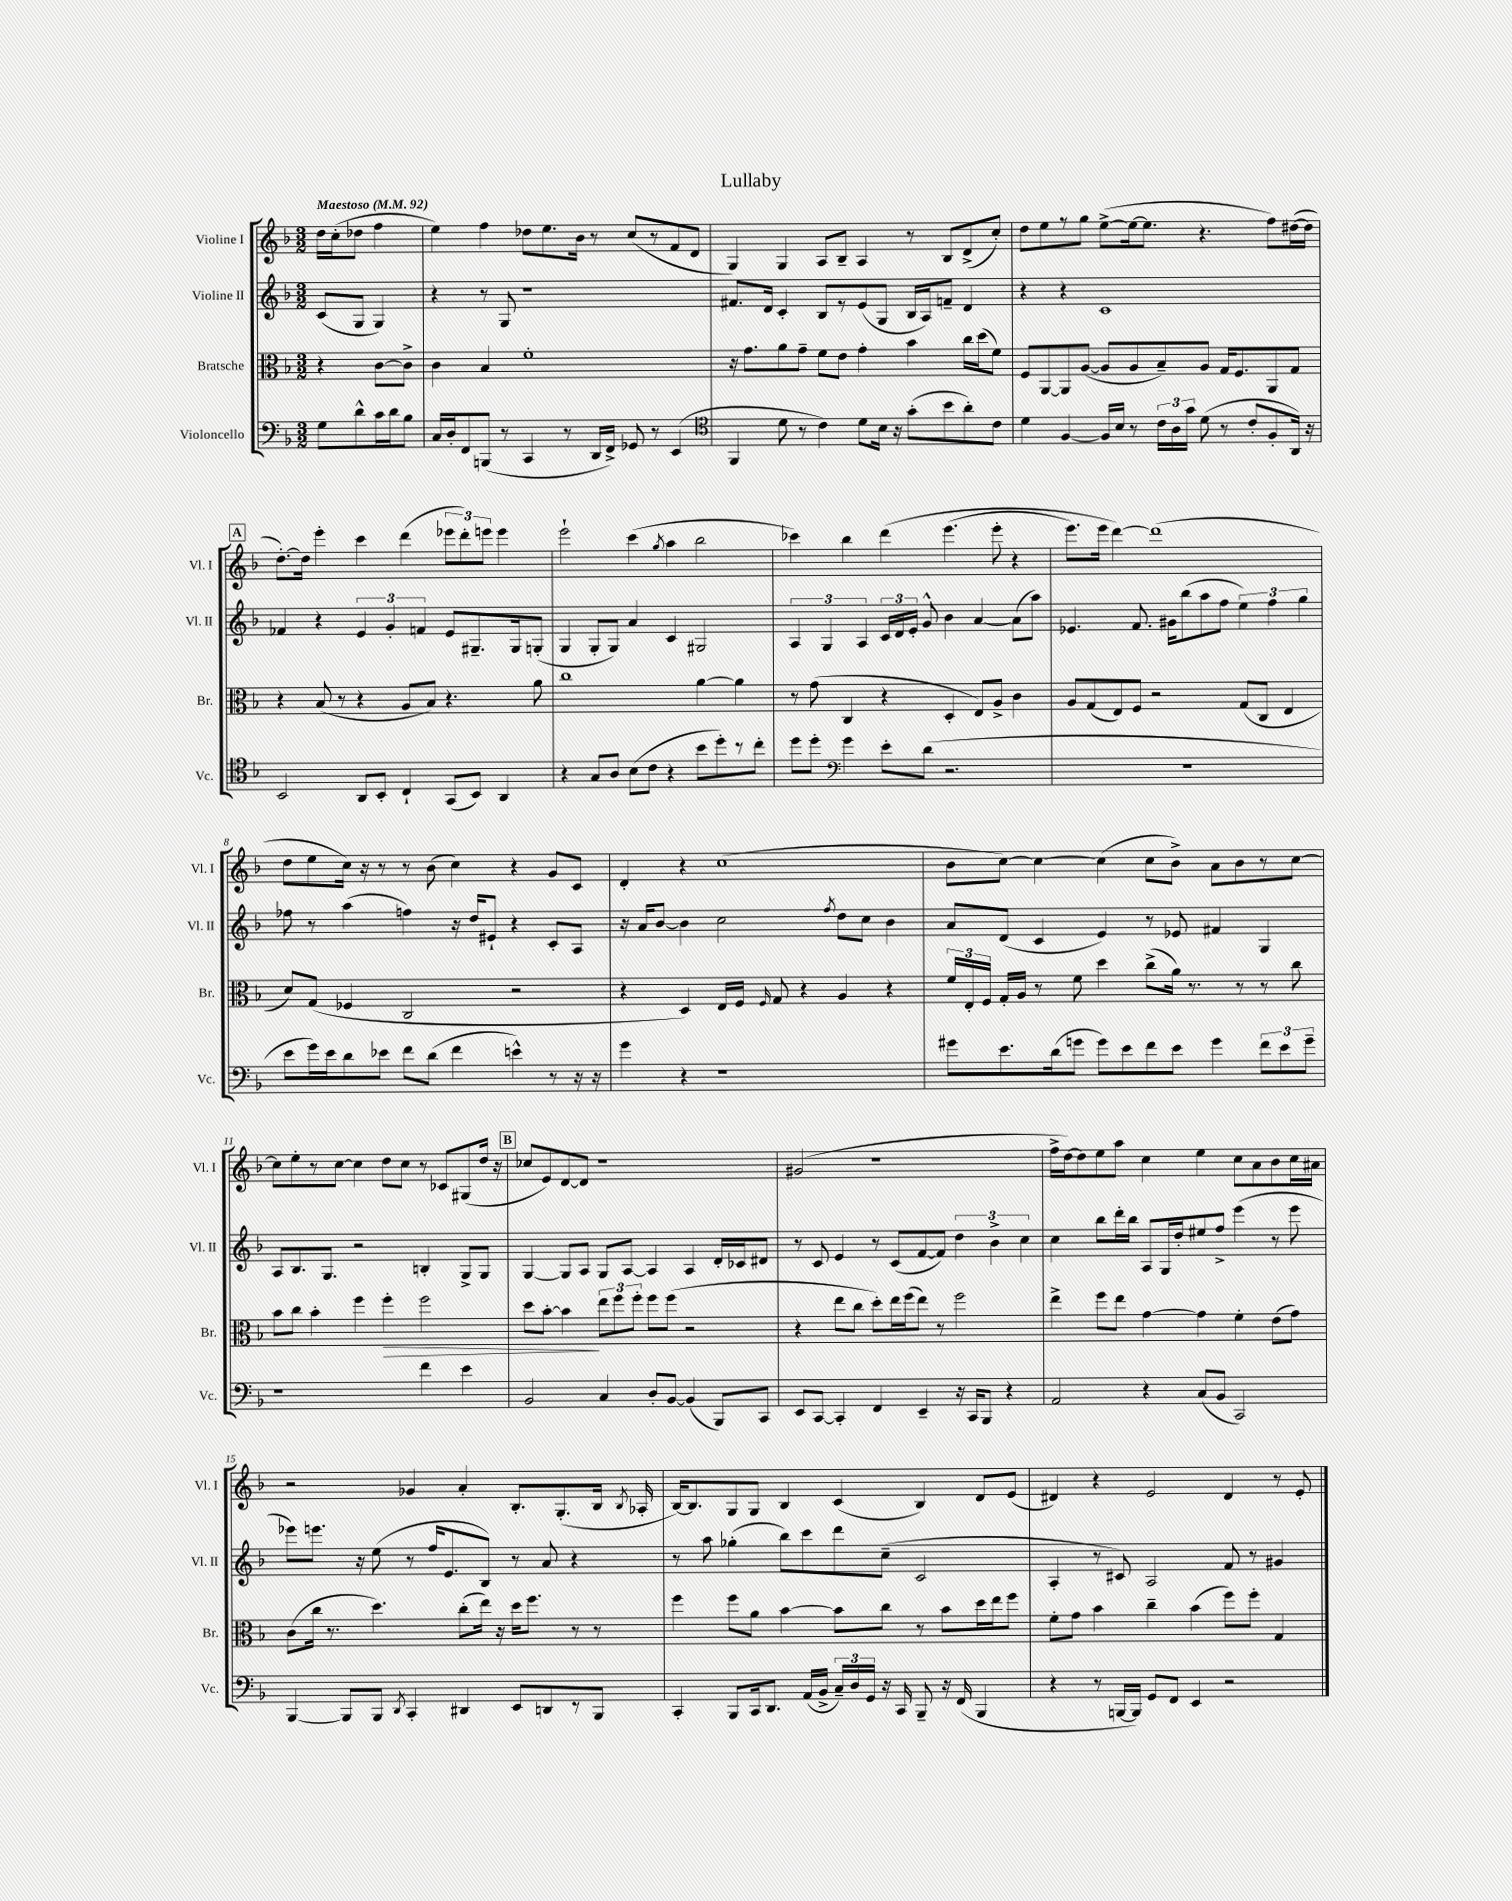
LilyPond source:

\header { title = "Lullaby" }
<<
\new StaffGroup <<
\new Staff = "s0" \with { instrumentName = "Violine I" shortInstrumentName = "Vl. I" } {
    \clef treble \key f \major \numericTimeSignature \time 3/2 \partial 2 \tempo "Maestoso" 4 = 92
    \autoBeamOff d''16[ c''16-.( des''8] f''4 |
    e''4) f''4 des''8[ e''8. bes'16] r8 c''8[( r8 f'8 d'8] |
    g4) g4 a8[ bes8]-- a4 r8 bes8[ d'8->( c''8]-.) |
    d''8[ e''8 r8 g''8] e''8[~->( e''16~ e''8.] r4. f''8[) dis''16~( dis''16] |
    \mark \markup { \box "A" } d''8.[~-.) d''16] e'''4-. c'''4 d'''4( \tuplet 3/2 { ees'''8[ d'''8-.) e'''8] } e'''4 |
    e'''2-! c'''4( \acciaccatura { g''8 } a''4 bes''2 |
    ces'''4) bes''4 d'''4\( e'''4.( e'''8-. r4 |
    e'''8.[) e'''16] d'''4~\) d'''1( |
    d''8[ e''8 c''16]) r16 r8 r8 bes'8( c''4) r4 g'8[ c'8] |
    d'4-. r4 c''1( |
    bes'8[ c''8]~) c''4~ c''4( c''8[ bes'8]->) a'8[ bes'8 r8 c''8]~ |
    c''8[ e''8-. r8 c''8]~ c''4 d''8[ c''8] r8 ces'8[ gis8( d''16] r16 |
    \mark \markup { \box "B" } ces''8[ e'8) d'8~ d'8] r1 |
    gis'2( r1 |
    f''16[-> d''16~) d''8 e''8 a''8] c''4 e''4 c''8[ a'8 bes'8 c''16 ais'16] |
    r2 ges'4 a'4-. bes8.[-. g8.-.( bes16] \acciaccatura { bes8 } aes16-. |
    bes16[~) bes8. g8 g8] bes4 c'4( bes4) d'8[ e'8]( |
    dis'4) r4 e'2 dis'4 r8 e'8-. \bar "|." |
}
\new Staff = "s1" \with { instrumentName = "Violine II" shortInstrumentName = "Vl. II" } {
    \clef treble \key f \major \numericTimeSignature \time 3/2 \partial 2
    \autoBeamOff c'8[( g8] g4) |
    r4 r8 g8 r1 |
    fis'8.[ d'16] c'4-. bes8[ r8 e'8( g8] bes16[ a16) f'8]-- d'4 |
    r4 r4 c'1 |
    \mark \markup { \box "A" } fes'4 r4 \tuplet 3/2 { e'4 g'4-. f'4 } e'8[ gis8.-- gis16 g8]-.( |
    g4 g8[-. g8]) a'4 c'4 gis2 |
    \tuplet 3/2 { a4 g4 a4 } \tuplet 3/2 { c'16[ d'16 e'16]-. } g'8-^ bes'4 a'4~ a'8[( a''8]) |
    ees'4. f'8. gis'16[ bes''8( a''8 f''8] \tuplet 3/2 { e''4) f''4 g''4 } |
    fes''8 r8 a''4( f''4) r16 d''16[ eis'8]-! r4 c'8[-. a8] |
    r16 a'16[ bes'8]~ bes'4 c''2 \acciaccatura { f''8 } d''8[ c''8] bes'4 |
    a'8[ d'8]( c'4 e'4) r8 ees'8 fis'4 g4 |
    a8[ bes8. g8.] r2 b4-. g8[-> g8] |
    \mark \markup { \box "B" } g4~ g8[ a8] g8[ a8]~ a4 a4 d'16[-. ces'16 dis'8] |
    r8 c'8 e'4 r8 c'8[( f'8~ f'8]) \tuplet 3/2 { d''4 bes'4-> c''4 } |
    c''4 bes''8[ d'''16-. bes''16] a8[ g16 d''16-. eis''8 f''8]-> e'''4( r8 e'''8 |
    ees'''8[) e'''8.] r16 e''8( r8 f''16[ e'8. bes8]) r8 a'8 r4 |
    r8 a''8 ges''4-.( bes''8[) c'''8 d'''8 c''8]--( c'2 |
    a4-. r8 cis'8) a2 f'8 r8 gis'4 \bar "|." |
}
\new Staff = "s2" \with { instrumentName = "Bratsche" shortInstrumentName = "Br." } {
    \clef alto \key f \major \numericTimeSignature \time 3/2 \partial 2
    \autoBeamOff r4 c'8[~ c'8]-> |
    c'4 bes4 f'1-. |
    r16 g'8.[ a'8 g'8]-- f'8[ e'8] g'4-. bes'4 c''16[ d''16( f'8]) |
    f8[ a,8~ a,8 a8]~( a8[ a8 bes8--) a8] g16[ f8. a,8 g8] |
    \mark \markup { \box "A" } r4 bes8( r8 r4 a8[ bes8]) r4. a'8 |
    c''1 a'4~ a'4 |
    r8 g'8( c4 r4 d4-. e8[) a8]-> c'4 |
    a8[ g8( e8) f8] r2 g8[( c8] e4 |
    d'8[) g8]( fes4 c2 r2 |
    r4 d4) e16[ f16] \grace { f16 } g8 r4 a4 r4 |
    \tuplet 3/2 { f'16[ e16-. f16] } g16[-. a16] r8 f'8 d''4 c''8[->( a'16]) r8. r8 r8 c''8 |
    bes'8[ c''8] bes'4-. f''4 f''4-.\> f''2 |
    \mark \markup { \box "B" } d''8[ bes'8]~-. bes'4\! \tuplet 3/2 { e''8[ f''8 f''8]-. } f''8[ f''8]( r2 |
    r4 e''8[ c''8] d''8[-.) e''16 f''16( e''8]) r8 f''2 |
    e''4-> f''8[ e''8] g'4~ g'4 f'4-. e'8[( g'8]) |
    c'8[( c''16] r8. d''4.) c''8[-.( e''16]) r16 d''16[ f''8.] r8 r8 |
    f''4 f''8[ a'8] bes'4~ bes'8[ c''8] r8 bes'8[ d''16 e''16 f''8] |
    f'8[-. g'8] bes'4 c''4-- bes'4( f''8[) f''8]-. g4 \bar "|." |
}
\new Staff = "s3" \with { instrumentName = "Violoncello" shortInstrumentName = "Vc." } {
    \clef bass \key f \major \numericTimeSignature \time 3/2 \partial 2
    \autoBeamOff g8[ d'8-^ c'16 d'16 bes8] |
    c16[ d16-. f,8 b,,8]( r8 c,4 r8 d,16[ f,16]->) ges,8 r8 e,4( |
    \clef tenor f,4 d'8 r8 c'4) d'8[ bes16] r16 g'8[-.( bes'8 a'8-.) c'8] |
    d'4 f4~ f16[ bes16] r8 \tuplet 3/2 { c'16[ a16 g'16] } d'8( r8 c'8[-. f8-. a,16]) r16 |
    \mark \markup { \box "A" } bes,2 a,8[ bes,8]-. c4-! g,8[( bes,8]) a,4 |
    r4 g8[ a8] bes8[( c'8] r4 bes'8[ d''8-.) r8 c''8]-. |
    d''8[ d''8]-. \clef bass g'4 e'8[-. d'8]( r2. |
    R1. |
    e'8[ g'16) e'16 d'8 ees'8] f'8[ d'8]( f'4 e'4-^) r8 r16 r16 |
    g'4 r4 r1 |
    gis'8[ e'8. d'16( g'8] g'8[) e'8 f'8 e'8] g'4 \tuplet 3/2 { f'8[ e'8 g'8]-- } |
    r1 f'4 e'4 |
    \mark \markup { \box "B" } bes,2 c4 d8[-. bes,8]~ bes,4( bes,,8[) c,8] |
    e,8[ c,8]~ c,4-. f,4 e,4-- r16 c,16[ bes,,8] r4 |
    a,2 r4 c8[( bes,8] c,2) |
    bes,,4~ bes,,8[ bes,,8] \acciaccatura { d,8 } c,4-. dis,4 e,8[ d,8 r8 bes,,8] |
    c,4-. bes,,8[ c,16 d,8.] a,16[( bes,16]-> \tuplet 3/2 { c16[--) d16 g,16] } r16 c,16 bes,,8-- r16 f,16( bes,,4 |
    r4 r8 b,,16[~ b,,16]) g,8[ f,8] e,4 r2 \bar "|." |
}
>>
>>
